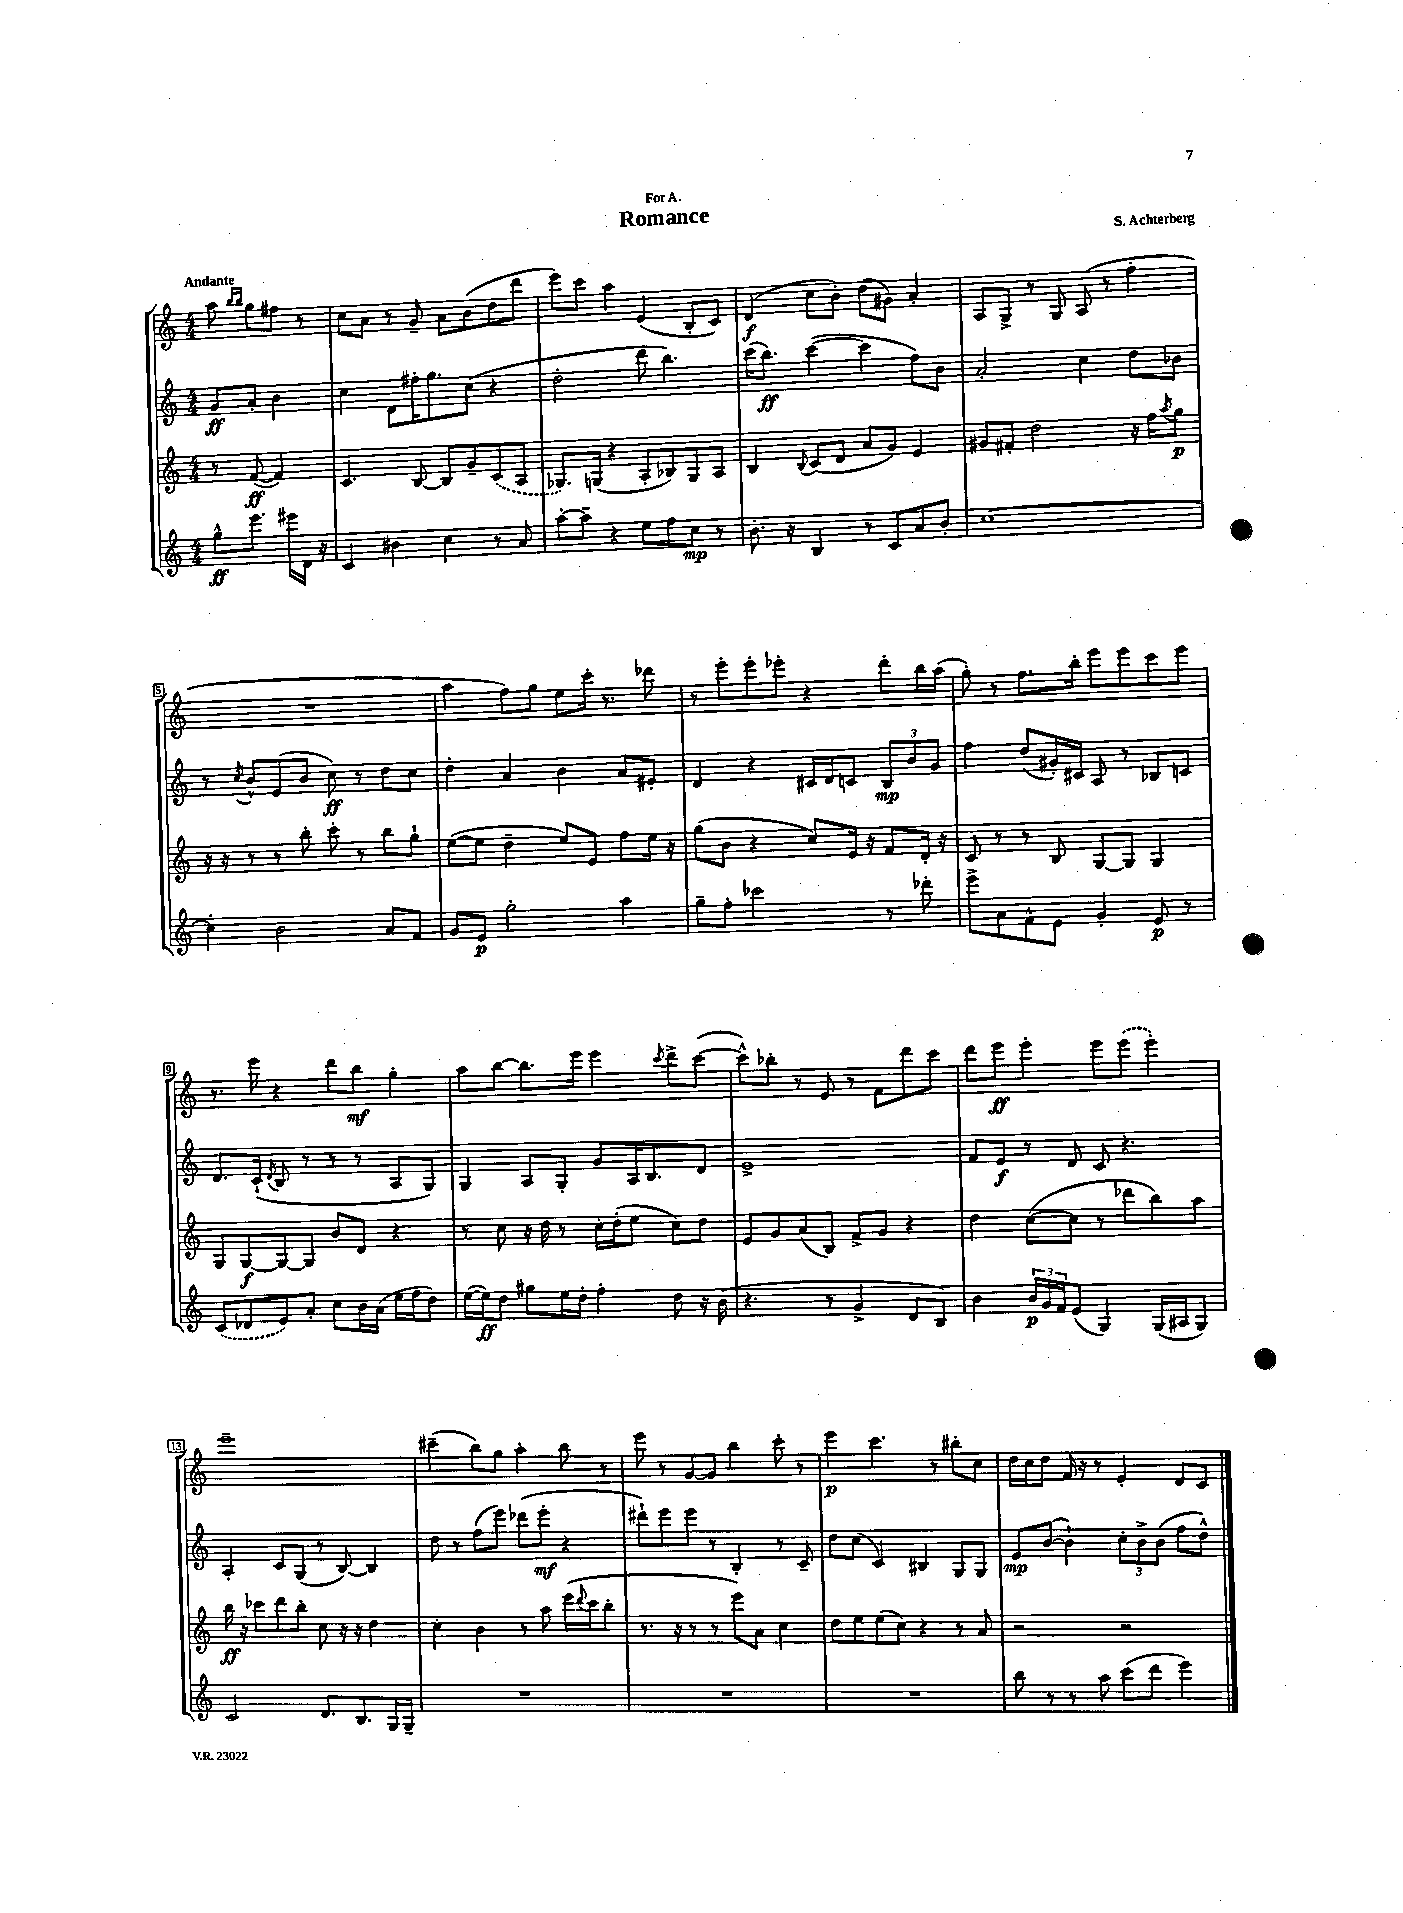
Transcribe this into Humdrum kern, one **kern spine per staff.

**kern	**kern	**kern	**kern
*staff4	*staff3	*staff2	*staff1
*clefG2	*clefG2	*clefG2	*clefG2
*k[]	*k[]	*k[]	*k[]
*M4/4	*M4/4	*M4/4	*M4/4
8gg^^	8r	8g	8aa
.	.	.	16qqbb
.	.	.	16qqbb
8.eee	([8f	8a'	8gg
.	4f])	4b	8ff#
16eee#	.	.	.
16d	.	.	8r
16r	.	.	.
=	=	=	=
4c	4.c	4cc	8cc
.	.	.	8a
4b#	.	8d	8r
.	[8B	16ff#'	8g~
.	.	8.gg	.
4cc	8B]	.	8a
.	8g~	(8cc	(8b
8r	(8c	4r	8dd
8a	8A	.	8ddd
=	=	=	=
[8aa'	8.G-)	2dd'	8eee)
8aa~]	.	.	8ccc
.	(16G	.	.
4r	4r	.	4aa
8ee	8A'	8ddd	(4e
8ff	8B-)	4.bb)	.
8cc	8G	.	8B'
8r	8A	.	8c)
=	=	=	=
8.b'	4B	(16ccc	(4d
.	.	8.bb)	.
16r	.	.	.
.	8qqB	.	.
4B	(8c	([4ccc	8cc
.	8d	.	8b')
8r	8a	4ccc]	(8dd
8c	8g)	.	8g#)
8a	4e	8ff)	4a'
8b'	.	8b	.
=	=	=	=
[1cc	8g#	2a'	8A
.	8f#'	.	8G^
.	2dd	.	8r
.	.	.	8G
.	.	4cc	(8A
.	.	.	8r
.	16r	8dd	4ff'
.	16ff	.	.
.	8qaa	.	.
.	8gg	8b-	.
=	=	=	=
4cc']	16r	8r	1r
.	16r	.	.
.	.	8qcc	.
.	8r	8b^^	.
2b	8r	(8e	.
.	8bb'	8b	.
.	8ccc'	8cc)	.
.	8r	8r	.
8a	8bb	8dd	.
8f	8gg`	8cc	.
=	=	=	=
8g	([8ee	4dd'	4aa
8e	8ee]	.	.
2gg'	4dd~	4a	8ff)
.	.	.	8gg
.	8ee)	4b	8ee
.	8e	.	16ccc'
.	.	.	8.r
4aa	8ff	8a	.
.	16ee	8e#'	8ddd-
.	16r	.	.
=	=	=	=
8gg~	(8gg	4d	8r
8ff'	8b	.	8eee'
2ccc-	4r	4r	8eee'
.	.	.	8eee-'
.	8cc)	16c#	4r
.	.	16d	.
.	16e	8c	.
.	16r	.	.
8r	8f	12B	8ddd'
.	.	12b	.
8ddd-'	16d'	.	16bb
.	.	12g	.
.	16r	.	(16aa
=	=	=	=
8eee^	8c	4ff	8gg')
8a	8r	.	8r
8f^^	8r	(8dd	8.ff
8e	8B	16g#')	.
.	.	16c#	16bb'
4g'	[8G	8A	8eee
.	8G]	8r	8eee
8e	4G	8B-	8ccc
8r	.	8c	8eee
=	=	=	=
(8c	8G	8.d	8.r
8d-	[8G	.	.
.	.	(16c`	16eee
.	.	8qd	.
8e)	8G_	8B	4r
8a'	8G]	8r	.
8cc	8b	8r	8ddd
16b	8d	8r	8bb
(16a	.	.	.
16ee	4r	8A	4gg'
16ff	.	.	.
8dd)	.	8G)	.
=	=	=	=
([16ee	8r	4G	8aa
16ee])	.	.	.
8dd	8cc	.	[8bb
8gg#	16r	8A	8.bb]
.	16dd	.	.
16ee	8r	8G'	.
16dd'	.	.	16eee
4ff'	16cc'	8g	4eee
.	(16dd'	.	.
.	8ee	16A	.
.	.	8.B	.
.	.	.	8qccc
8dd	8cc)	.	8ddd^
16r	8dd	8d	([8ccc
(16b	.	.	.
=	=	=	=
4.r	8e	1e^	8ccc^^])
.	8g	.	8bb-'
.	(8a	.	8r
8r	8B)	.	8e
4g^	8f^	.	8r
.	8g	.	8f
8d	4r	.	8ddd
8B)	.	.	8ccc
=	=	=	=
4b	4dd	8f	8ddd
.	.	8e	8eee
24b	([8cc	8r	4eee'
24g	.	.	.
24f	.	.	.
(8e	8cc]	8d	.
4G)	8r	8c	8eee
.	8ddd-	4.r	(8eee
(16G	8bb)	.	4eee')
16A#	.	.	.
8G)	8aa	.	.
=	=	=	=
2c	16bb	4A'	1eee~
.	16r	.	.
.	8ccc-	.	.
.	8ddd	8c	.
.	8bb'	(8G	.
8.d	8cc	8r	.
.	16r	[8B)	.
8.B	16r	.	.
.	4dd	4B]	.
16G	.	.	.
16G~	.	.	.
=	=	=	=
1r	4cc'	8dd	(4ccc#~
.	.	8r	.
.	4b	(8ff	8bb)
.	.	8eee)	8gg
.	8r	(8ddd-	4aa'
.	8aa	8eee'	.
.	(16eee	4r	8bb
.	8qqddd	.	.
.	16ccc	.	.
.	8bb'	.	8r
=	=	=	=
1r	8.r	8ddd#`)	8eee
.	.	8eee	8r
.	16r	.	.
.	8r	8eee	[8g
.	8r	8r	8g]
.	8eee)	4B'	4bb
.	8a	.	.
.	4cc	8r	8ccc'
.	.	8c~	8r
=	=	=	=
1r	8dd	8dd	4eee
.	8ee	(8cc	.
.	(8ee	4c)	4.ccc
.	8cc)	.	.
.	4r	4B#	.
.	.	.	8r
.	8r	8G	8bb#'
.	8a	8G	8cc
=	=	=	=
8bb	2r	8e	16dd
.	.	.	16cc
8r	.	([8b	8dd
8r	.	4b`])	16f
.	.	.	16r
8aa	.	.	8r
(8ccc	2r	12cc'	4e'
.	.	12b^	.
8ddd	.	.	.
.	.	(12b	.
4eee)	.	8ff	8d
.	.	8dd^^)	8c
==	==	==	==
*-	*-	*-	*-
